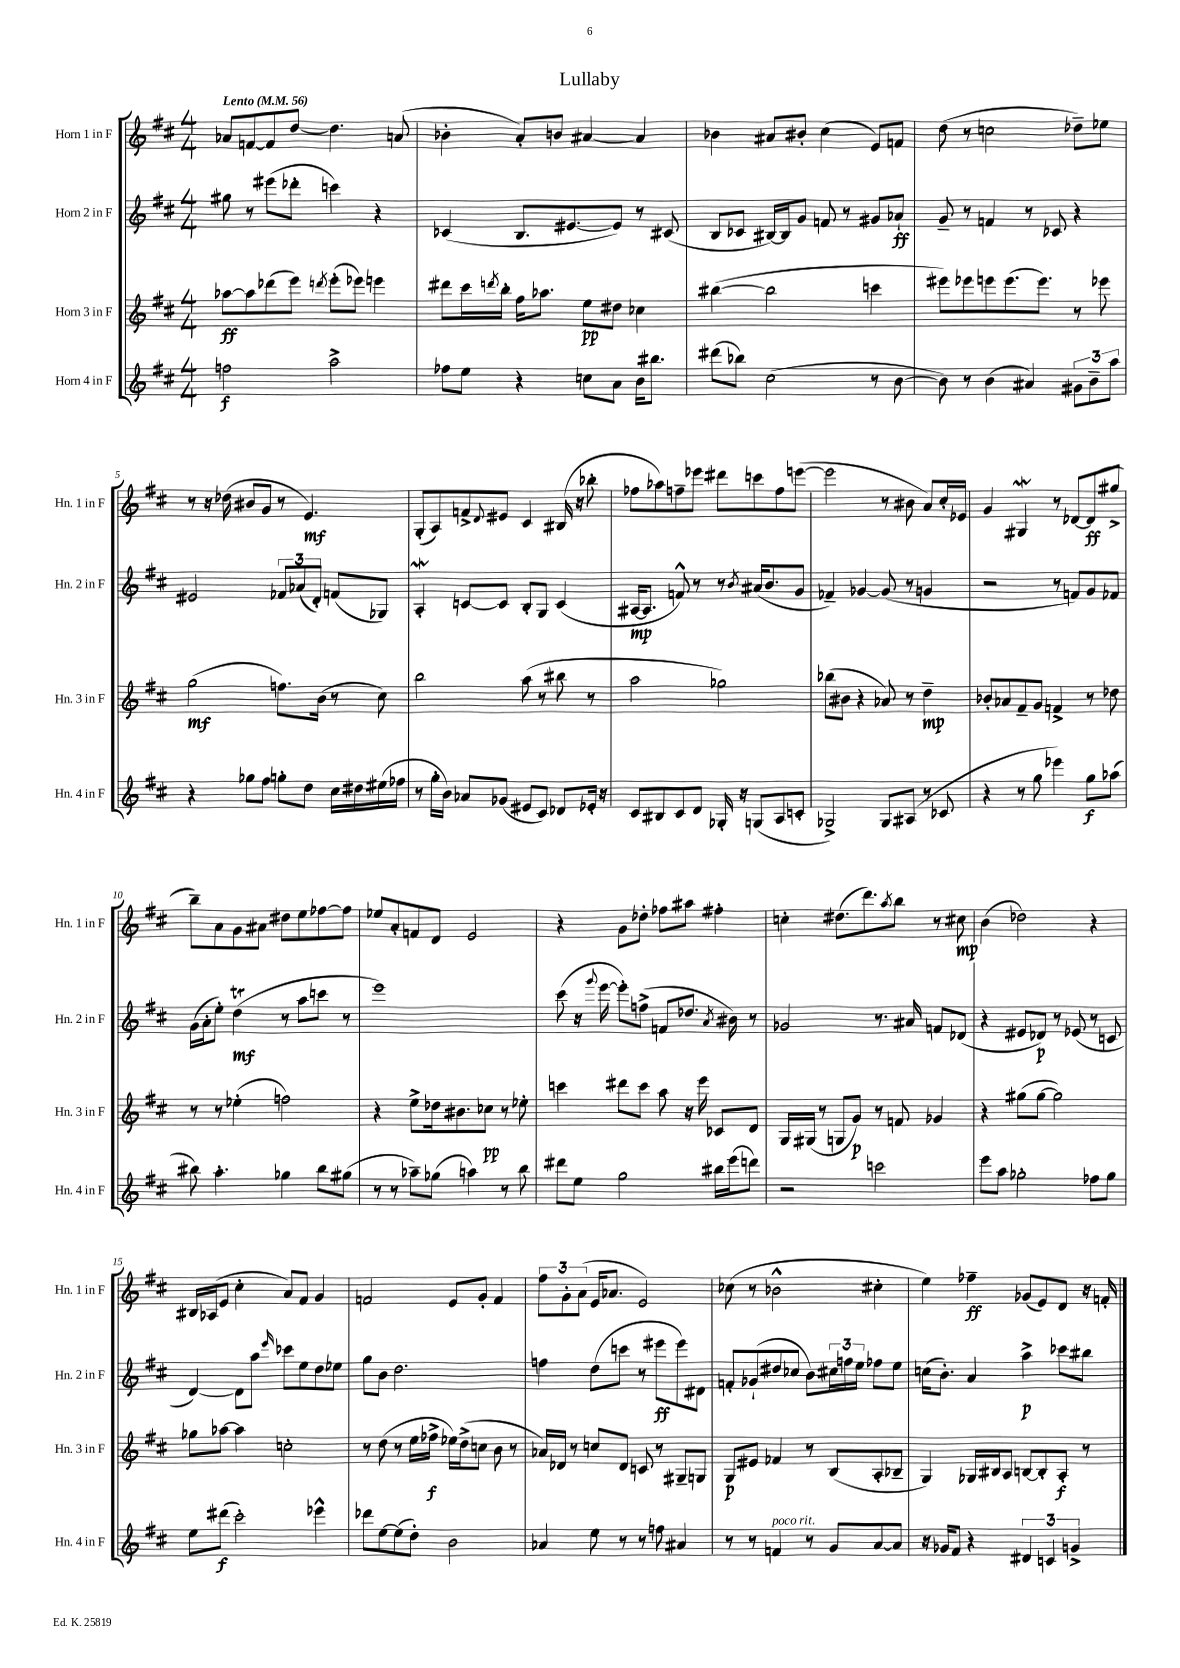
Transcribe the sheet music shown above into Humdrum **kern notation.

**kern	**dynam	**kern	**dynam	**kern	**dynam	**kern	**dynam
*part4	*part4	*part3	*part3	*part2	*part2	*part1	*part1
*staff4	*staff4	*staff3	*staff3	*staff2	*staff2	*staff1	*staff1
*I"Horn 4 in F	*	*I"Horn 3 in F	*	*I"Horn 2 in F	*	*I"Horn 1 in F	*
*I'Hn. 4 in F	*	*I'Hn. 3 in F	*	*I'Hn. 2 in F	*	*I'Hn. 1 in F	*
*clefG2	*	*clefG2	*	*clefG2	*	*clefG2	*
*k[f#c#]	*	*k[f#c#]	*	*k[f#c#]	*	*k[f#c#]	*
*M4/4	*	*M4/4	*	*M4/4	*	*M4/4	*
*MM56	*	*MM56	*	*MM56	*	*MM56	*
=1	=1	=1	=1	=1	=1	=1	=1
!	!	!	!	!	!	!LO:TX:a:B:t=Lento	!
2ffn\	f	[8aa-X\L	ff	8gg#X\	.	8a-X/L	.
.	.	8aa-\]	.	8r	.	[8fn/	.
.	.	(8ddd-X\	.	(8eee#X\L	.	8f/]	.
.	.	8eee\J)	.	8ddd-X'\J	.	[8dd/J	.
.	.	8qdddn/	.	.	.	.	.
2aa^\	.	(8eee'\L	.	4cccn\)	.	4.dd\]	.
.	.	8eee-X\J)	.	.	.	.	.
.	.	4eeen\	.	4r	.	.	.
.	.	.	.	.	.	(8an/	.
=2	=2	=2	=2	=2	=2	=2	=2
8ff-X\L	.	8ddd#X\L	.	(4c-X/	.	4b-X'\	.
8ee\J	.	16ccc#\L	.	.	.	.	.
.	.	8qdddn/	.	.	.	.	.
.	.	16bb'\JJ	.	.	.	.	.
4r	.	16ff#\KL	.	8.B/L	.	8a'/L)	.
.	.	8.aa-X\J	.	.	.	.	.
.	.	.	.	.	.	8bn/J	.
.	.	.	.	[8.e#X/	.	.	.
8ccn\L	.	8ee\L	pp	.	.	[4a#X/	.
8a\J	.	8dd#X\J	.	8e#/J])	.	.	.
16b\KL	.	4cc-X\	.	8r	.	4a#/]	.
8.bb#X\J	.	.	.	.	.	.	.
.	.	.	.	(8c#X/	.	.	.
=3	=3	=3	=3	=3	=3	=3	=3
(8ddd#X\L	.	([4bb#X\	.	8B/L	.	4b-X\	.
8bb-X\J)	.	.	.	8c-X/J	.	.	.
(2cc#\	.	2bb#\]	.	[16B#X/LL)	.	8a#X/L	.
.	.	.	.	16B#/J]	.	.	.
.	.	.	.	8g/J	.	8b#X'/J	.
.	.	.	.	8fn/	.	(4cc#\	.
.	.	.	.	8r	.	.	.
8r	.	4cccn\	.	8g#X/L	.	8e/L)	.
[8b\	.	.	.	8a-X`/J	ff	8fn/J	.
=4	=4	=4	=4	=4	=4	=4	=4
8b\])	.	8eee#X\L)	.	8g~/	.	(8dd\	.
8r	.	8eee-X\	.	8r	.	8r	.
(4b\	.	8eeen\	.	4fn/	.	2ccn\	.
.	.	(8.eee\	.	.	.	.	.
4a#X/)	.	.	.	8r	.	.	.
.	.	8.eee\J)	.	.	.	.	.
.	.	.	.	8c-X/	.	.	.
12g#X\L	.	8r	.	4r	.	8dd-X~\L)	.
12b~\	.	.	.	.	.	.	.
.	.	8eee-X\	.	.	.	8ee-X\J	.
12aa\J	.	.	.	.	.	.	.
!!LO:LB:g=z
=5	=5	=5	=5	=5	=5	=5	=5
4r	.	(2gg\	mf	2e#X/	.	8r	.
.	.	.	.	.	.	16r	.
.	.	.	.	.	.	(16dd-X\	.
8gg-X\L	.	.	.	.	.	8b#X/L	.
8ff#\J	.	.	.	.	.	8g/J	.
8ggn'\L	.	8.ffn\L)	.	12f-X/L	.	8r	.
.	.	.	.	(12a-X/	.	.	.
8dd\J	.	.	.	.	.	4.e/)	mf
.	.	.	.	12d'/J)	.	.	.
.	.	(16b\Jk	.	.	.	.	.
16cc#\LL	.	8r	.	(8fn/L	.	.	.
16dd#X\	.	.	.	.	.	.	.
(16ee#X\	.	8cc#\)	.	8G-X/J)	.	.	.
16ff-X\JJ	.	.	.	.	.	.	.
=6	=6	=6	=6	=6	=6	=6	=6
8r	.	2bb\	.	4AW'/	.	(8G'/L	.
16gg'\LL	.	.	.	.	.	8A/)	.
16b\JJ)	.	.	.	.	.	.	.
8a-X/L	.	.	.	[8cn/L	.	8fn^/	.
.	.	.	.	.	.	8qqd/	.
(8g-X/J	.	.	.	8c/J]	.	8e#X/J	.
8e#X/L	.	(8aa\	.	8B'/L	.	4c#/	.
8c#/J)	.	8r	.	8G/J	.	.	.
8d-X/L	.	8bb#X\	.	(4c/	.	(16B#X/	.
.	.	.	.	.	.	16r	.
16e-X'/Jk	.	8r	.	.	.	8bb-X'\	.
16r	.	.	.	.	.	.	.
=7	=7	=7	=7	=7	=7	=7	=7
8c#/L	.	2aa\	.	[16A#X/KL	mp	8ff-X\L	.
.	.	.	.	8.A#/J]	.	.	.
8B#X/	.	.	.	.	.	8aa-X\)	.
8c#/	.	.	.	8fn^^/)	.	8ffn~\	.
8d/J	.	.	.	8r	.	8eee-X\J	.
16G-X'/	.	2gg-X\)	.	8r	.	8ddd#X\L	.
16r	.	.	.	.	.	.	.
.	.	.	.	8qb/	.	.	.
(8Gn/L	.	.	.	(16a#X/KL	.	8cccn\	.
.	.	.	.	8.b/	.	.	.
8A/	.	.	.	.	.	8ff\	.
8cn'/J	.	.	.	8g/J	.	([8eeen\J	.
=8	=8	=8	=8	=8	=8	=8	=8
2G-X^/)	.	(8bb-X\L	.	4f-X~/)	.	2eee\]	.
.	.	8b#X\J	.	.	.	.	.
.	.	4r	.	[4g-X/	.	.	.
8G-/L	.	8a-X/)	.	(8g-/]	.	8r	.
(8A#X/J	.	8r	.	8r	.	8b#X\	.
8r	.	4dd~\	mp	4gn/	.	8a/L)	.
8c-X/	.	.	.	.	.	16cc#'/L	.
.	.	.	.	.	.	16e-X/JJ	.
=9	=9	=9	=9	=9	=9	=9	=9
4r	.	8b-X'/L	.	2r	.	4g/	.
.	.	8a-X/	.	.	.	.	.
8r	.	8f#~/	.	.	.	4G#XW/	.
8gg\	.	8g/J	.	.	.	.	.
4eee-X\)	.	4fn^/	.	8r	.	8r	.
.	.	.	.	8fn/L)	.	[8d-X/L	.
8gg\L	f	8r	.	8g/	.	(8d-/]	ff
(8aa-X\J	.	8dd-X\	.	8f-X/J	.	8gg#X^/J	.
!!LO:LB:g=z
=10	=10	=10	=10	=10	=10	=10	=10
8bb#X\)	.	8r	.	(16g\LL	.	8bb~\L)	.
.	.	.	.	16a'\J	.	.	.
4.aa'\	.	8r	.	8ee'\J)	.	8a\	.
.	.	(4ee-X'\	.	(4ddT\	mf	8g\	.
.	.	.	.	.	.	8a#X\J	.
4gg-X\	.	2ffn\)	.	8r	.	8dd#X\L	.
.	.	.	.	8aa\L	.	8ee\	.
8bb#\L	.	.	.	8cccn\J	.	[8ff-X\	.
(8gg#X\J	.	.	.	8r	.	8ff-\J]	.
=11	=11	=11	=11	=11	=11	=11	=11
8r	.	4r	.	1eee)	.	8ee-X/L	.
8r	.	.	.	.	.	8a'/	.
8aa-X~\L)	.	8ee^\L	.	.	.	8fn/	.
(8gg-X\J	.	16dd-X\k	.	.	.	8d/J	.
.	.	8.b#X\	.	.	.	.	.
4aan\)	.	.	.	.	.	2e/	.
.	.	8cc-X\J	pp	.	.	.	.
8r	.	8r	.	.	.	.	.
8bb\	.	8ee-X'\	.	.	.	.	.
=12	=12	=12	=12	=12	=12	=12	=12
8ddd#X\L	.	4cccn\	.	(8ccc#\	.	4r	.
8ee\J	.	.	.	16r	.	.	.
.	.	.	.	8qqggg/	.	.	.
.	.	.	.	[16eee\	.	.	.
2gg\	.	8ddd#X\L	.	8eee'\L])	.	8g\L	.
.	.	8ccc\J	.	(8ffn^\J	.	8dd-X'\J	.
.	.	8aa\	.	8fn/L	.	8ff-X\L	.
.	.	16r	.	8.dd-X/J	.	8aa#X\J	.
.	.	16eee\	.	.	.	.	.
16bb#X\LL	.	8c-X/L	.	.	.	4ff#X'\	.
.	.	.	.	8qa/	.	.	.
(16eee\J	.	.	.	16b#X\)	.	.	.
8dddn\J)	.	8d/J	.	8r	.	.	.
=13	=13	=13	=13	=13	=13	=13	=13
2r	.	16G/LL	.	2g-X/	.	4ccn'\	.
.	.	(16G#X/JJ	.	.	.	.	.
.	.	8r	.	.	.	.	.
.	.	8Gn/L	.	.	.	(8.dd#X\L	.
.	.	8g/J)	p	.	.	.	.
.	.	.	.	.	.	8.ddd\)	.
2cccn\	.	8r	.	8.r	.	.	.
.	.	.	.	.	.	8qaa/	.
.	.	8fn/	.	.	.	8bb\J	.
.	.	.	.	16a#X/	.	.	.
.	.	4g-X/	.	8fn/L	.	8r	.
.	.	.	.	(8d-X/J	.	8cc#X\	mp
=14	=14	=14	=14	=14	=14	=14	=14
8eee\L	.	4r	.	4r	.	(4b\	.
8aa\J	.	.	.	.	.	.	.
2gg-X'\	.	(8gg#X\L	.	8e#X/L	.	2dd-X\)	.
.	.	[8gg#\J	.	8d-X/J)	p	.	.
.	.	2gg#\])	.	8r	.	.	.
.	.	.	.	(8e-X/	.	.	.
8ff-X\L	.	.	.	8r	.	4r	.
8gg-\J	.	.	.	8cn/	.	.	.
!!LO:LB:g=z
=15	=15	=15	=15	=15	=15	=15	=15
8ee\L	.	8gg-X\L	.	[4d/)	.	16B#X/LL	.
.	.	.	.	.	.	(16A-X/J	.
(8ddd#X\J	f	[8aa-X\J	.	.	.	8e/J	.
2ccc#'\)	.	4aa-\]	.	8d\L]	.	4cc#'\	.
.	.	.	.	8aa\J	.	.	.
.	.	.	.	16qqeee/	.	.	.
.	.	2ccn'\	.	8ccc-X\L	.	8a/L)	.
.	.	.	.	8ee\	.	8f#/J	.
4eee-X^^\	.	.	.	8dd\	.	4g/	.
.	.	.	.	8ee-X\J	.	.	.
=16	=16	=16	=16	=16	=16	=16	=16
8ddd-X\L	.	8r	.	8gg\L	.	2fn/	.
[8ee\	.	(8dd\	.	8b\J	.	.	.
(8ee\]	.	8r	.	2.dd\	.	.	.
8dd'\J)	.	16ee\LL	.	.	.	.	.
.	.	16ff-X^\JJ	f	.	.	.	.
2b\	.	16ee-X\LL)	.	.	.	8e/L	.
.	.	(16dd^\J	.	.	.	.	.
.	.	8ccn\J	.	.	.	8g'/J	.
.	.	8b\	.	.	.	4f/	.
.	.	8r	.	.	.	.	.
=17	=17	=17	=17	=17	=17	=17	=17
4a-X/	.	16a-X/LL)	.	4ffn\	.	12ff#\L	.
.	.	16d-X/JJ	.	.	.	.	.
.	.	.	.	.	.	12g'\	.
.	.	8r	.	.	.	.	.
.	.	.	.	.	.	(12a\J	.
8ee\	.	8ccn/L	.	(8dd\L	.	16e/KL	.
.	.	.	.	.	.	8.a-X/J	.
8r	.	8d-/J	.	8cccn\J	.	.	.
8r	.	8cn/	.	8r	.	2e/)	.
8ffn\	.	8r	.	8eee#X\L	ff	.	.
4a#X/	.	8G#X~/L	.	8eee#\)	.	.	.
.	.	8Gn/J	.	8d#X\J	.	.	.
=18	=18	=18	=18	=18	=18	=18	=18
8r	.	8G/L	p	8fn'/L	.	(8cc-X\	.
8r	.	8e#X/J	.	(8g-X`/	.	8r	.
!LO:TX:a:i:t=poco rit.	!	!	!	!	!	!	!
4fn/	.	4f-X/	.	8dd#X/	.	2b-X^^\	.
.	.	.	.	8cc-X/J	.	.	.
8r	.	8r	.	8b\L)	.	.	.
8g/L	.	(8B/L	.	24cc#X\L	.	.	.
.	.	.	.	24ffn\	.	.	.
.	.	.	.	24ee\JJ	.	.	.
[8a/	.	8A'/	.	8ff-X\L	.	4cc#X'\	.
8a/J]	.	8B-X~/J	.	8ee\J	.	.	.
=19	=19	=19	=19	=19	=19	=19	=19
16r	.	4G/)	.	(16ccn\KL	.	4ee\)	.
16g-X/KL	.	.	.	8.b'\J)	.	.	.
8f#/J	.	.	.	.	.	.	.
4r	.	16G-X/LL	.	4a/	.	4ff-X~\	ff
.	.	16B#X/J	.	.	.	.	.
.	.	8A/J	.	.	.	.	.
6d#X/	.	[8Bn/L	.	4aa^\	p	(8g-X/L	.
.	.	8B'/]	.	.	.	8e/)	.
6cn/	.	.	.	.	.	.	.
.	.	8A'/J	f	8ccc-X\L	.	8d/J	.
6gn^/	.	.	.	.	.	.	.
.	.	8r	.	8bb#X\J	.	16r	.
.	.	.	.	.	.	16fn'/	.
==	==	==	==	==	==	==	==
*-	*-	*-	*-	*-	*-	*-	*-
